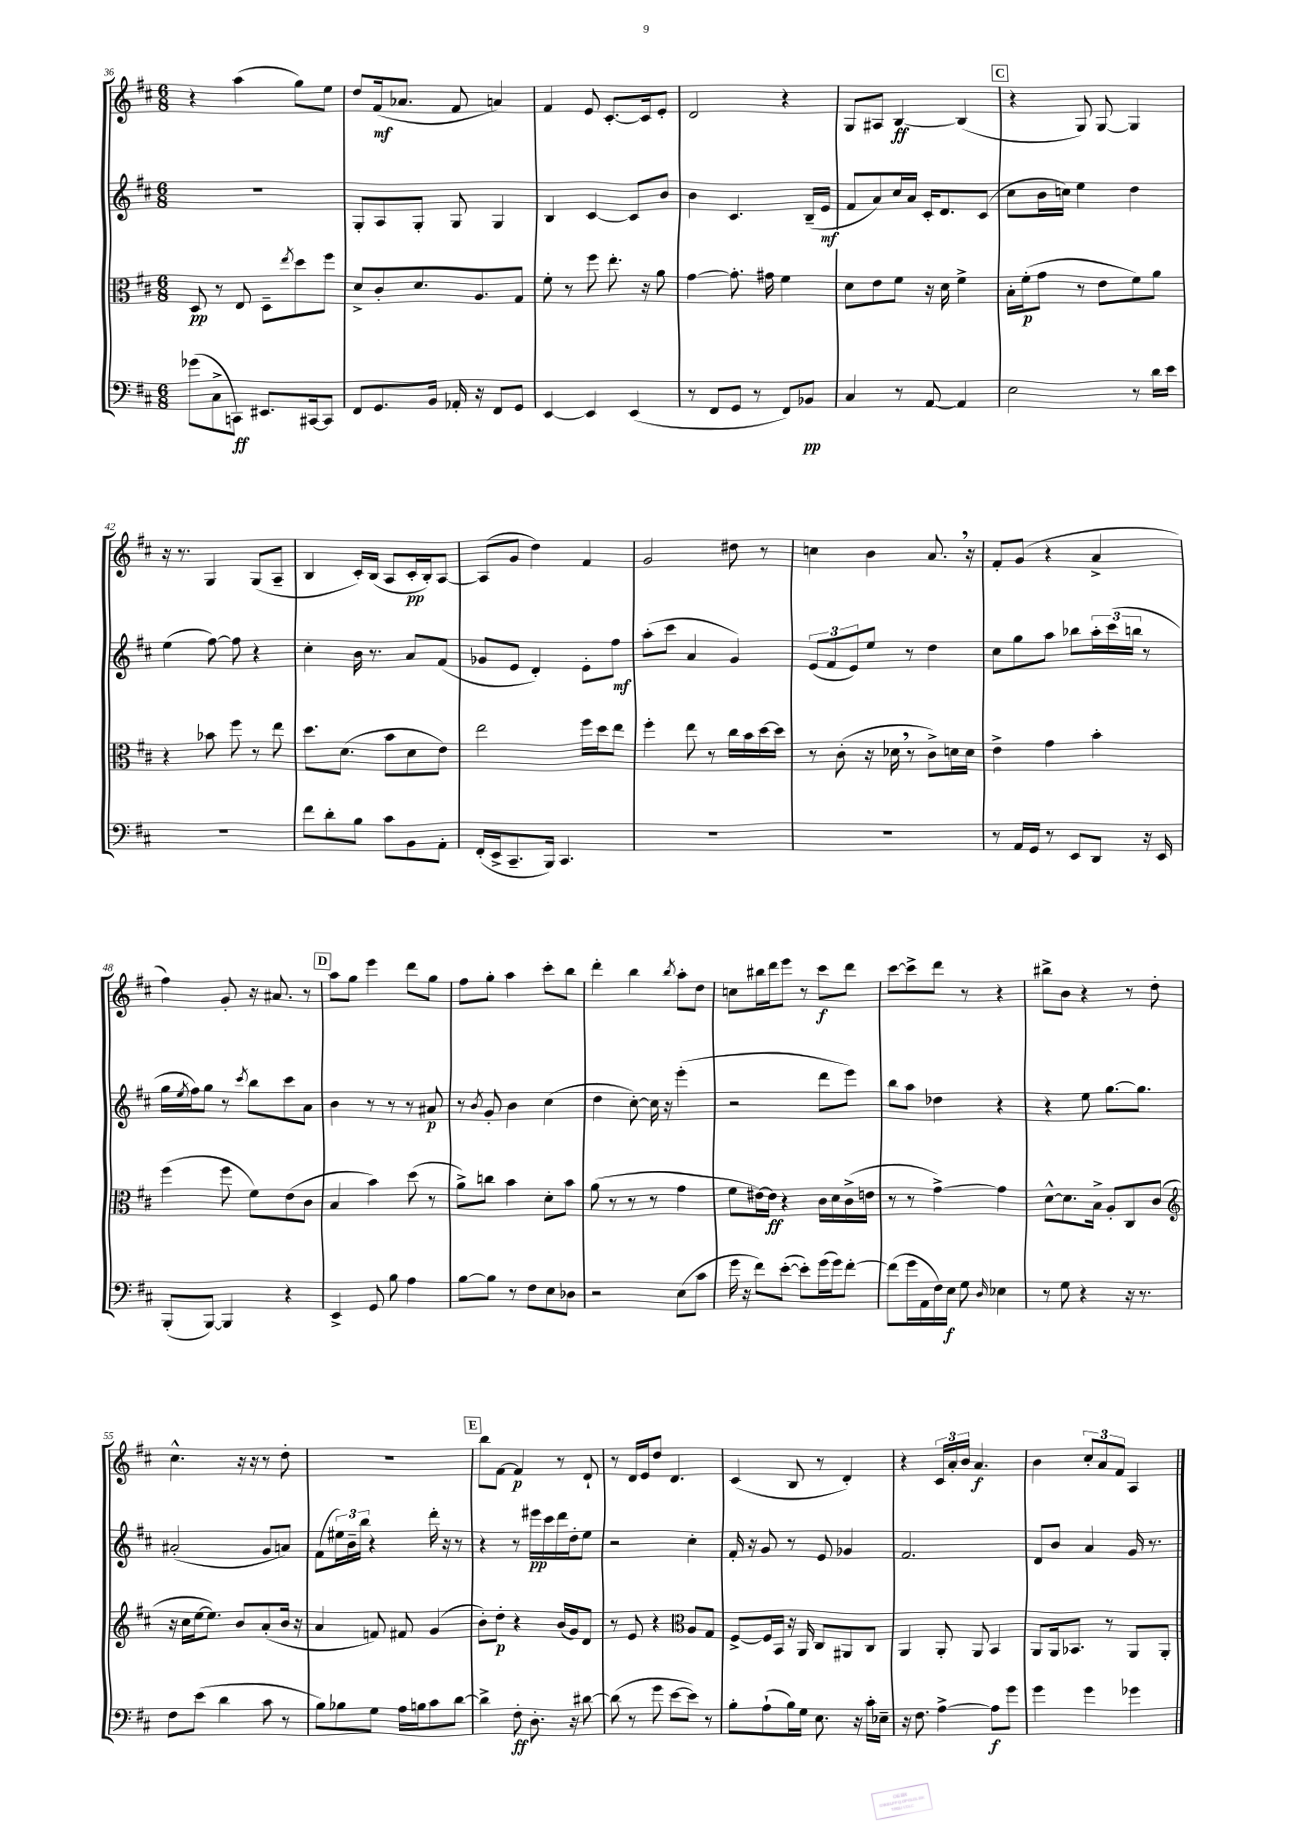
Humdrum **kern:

**kern	**dynam	**kern	**dynam	**kern	**dynam	**kern	**dynam
*part4	*part4	*part3	*part3	*part2	*part2	*part1	*part1
*staff4	*staff4	*staff3	*staff3	*staff2	*staff2	*staff1	*staff1
*clefF4	*	*clefC3	*	*clefG2	*	*clefG2	*
*k[f#c#]	*	*k[f#c#]	*	*k[f#c#]	*	*k[f#c#]	*
*M6/8	*	*M6/8	*	*M6/8	*	*M6/8	*
=36	=36	=36	=36	=36	=36	=36	=36
(8g-X\L	.	8D/	pp	2.r	.	4r	.
8C#^\	.	8r	.	.	.	.	.
8CCn\J)	ff	8E/	.	.	.	(4aa\	.
8.EE#X/L	.	8D~\L	.	.	.	.	.
.	.	8qee/	.	.	.	.	.
.	.	8dd\	.	.	.	8gg\L)	.
[16CC#X/k	.	.	.	.	.	.	.
8CC#/J]	.	8ff#\J	.	.	.	8ee\J	.
=37	=37	=37	=37	=37	=37	=37	=37
8FF#/L	.	8d^/L	.	8G'/L	.	8dd/L	.
8.GG/	.	8c#'/	.	8A/	.	(16f#/k	mf
.	.	.	.	.	.	8.a-X/J	.
.	.	8.d/	.	8G'/J	.	.	.
16BB/Jk	.	.	.	.	.	.	.
16AA-X'/	.	.	.	8G/	.	8f#/	.
16r	.	8.A/	.	.	.	.	.
8FF#/L	.	.	.	4G/	.	4an/)	.
8GG/J	.	8G/J	.	.	.	.	.
=38	=38	=38	=38	=38	=38	=38	=38
[4EE/	.	8f#'\	.	4B/	.	4f#/	.
.	.	8r	.	.	.	.	.
4EE/]	.	8ff#\	.	[4c#/	.	8e/	.
.	.	8.ee'\	.	.	.	[8.c#'/L	.
(4EE/	.	.	.	8c#/L]	.	.	.
.	.	16r	.	.	.	16c#/k]	.
.	.	8a\	.	8b/J	.	8e'/J	.
=39	=39	=39	=39	=39	=39	=39	=39
8r	.	[4g\	.	4b\	.	2d/	.
8FF#/L	.	.	.	.	.	.	.
8GG/J	.	8.g'\]	.	4.c#/	.	.	.
8r	.	.	.	.	.	.	.
.	.	16g#X\	.	.	.	.	.
8FF#/L)	.	4f#\	.	.	.	4r	.
8BB-X/J	pp	.	.	(16B~/LL	.	.	.
.	.	.	.	16e/JJ	mf	.	.
=40	=40	=40	=40	=40	=40	=40	=40
4C#/	.	8d\L	.	8f#/L	.	8G/L	.
.	.	8e\	.	8a/)	.	8A#X/J	.
8r	.	8f#\J	.	16cc#/L	.	[4B/	ff
.	.	.	.	16a/JJ	.	.	.
[8AA/	.	16r	.	16c#'/KL	.	.	.
.	.	16d\	.	8.d/	.	.	.
4AA/]	.	4f#^\	.	.	.	(4B/]	.
.	.	.	.	(8c#/J	.	.	.
!!LO:REH:place=s1:t=C
=41	=41	=41	=41	=41	=41	=41	=41
2E\	.	16B'\LL	.	8cc#\L	.	4r	.
.	.	(16f#'\J	p	.	.	.	.
.	.	8g\J	.	16b\L	.	.	.
.	.	.	.	16ccn\JJ)	.	.	.
.	.	8r	.	4ee\	.	8G/)	.
.	.	8e\L	.	.	.	[8G/	.
8r	.	8f#\)	.	4dd\	.	4G/]	.
16d\LL	.	8a\J	.	.	.	.	.
16e\JJ	.	.	.	.	.	.	.
!!LO:LB:g=z
=42	=42	=42	=42	=42	=42	=42	=42
2.r	.	4r	.	(4ee\	.	16r	.
.	.	.	.	.	.	8.r	.
.	.	8b-X\	.	[8ff#\)	.	4G/	.
.	.	8ff#\	.	8ff#\]	.	.	.
.	.	8r	.	4r	.	(8G/L	.
.	.	8ee\	.	.	.	8A~/J	.
=43	=43	=43	=43	=43	=43	=43	=43
8f#\L	.	8.dd\L	.	4cc#'\	.	4B/	.
8d'\	.	.	.	.	.	.	.
.	.	(8.d\J	.	.	.	.	.
8B\J	.	.	.	16b\	.	16c#'/LL)	.
.	.	.	.	8.r	.	(16B/JJ	.
8c#\L	.	8b\L	.	.	.	8A/L	.
8BB\	.	8d\	.	8a/L	.	16c#'/L	pp
.	.	.	.	.	.	16B'/J)	.
8AA'\J	.	8e\J)	.	(8f#/J	.	[8A/J	.
=44	=44	=44	=44	=44	=44	=44	=44
(16FF#'/LL	.	2ee\	.	8g-X/L	.	(8A/L]	.
16EE^/J	.	.	.	.	.	.	.
8.CC#~/	.	.	.	8e/J	.	8g/J	.
.	.	.	.	4d'/)	.	4dd\)	.
16BBB/Jk)	.	.	.	.	.	.	.
4.CC#/	.	.	.	.	.	.	.
.	.	16ff#\LL	.	8e'\L	.	4f#/	.
.	.	16dd\J	.	.	.	.	.
.	.	8ee\J	.	8ff#\J	mf	.	.
=45	=45	=45	=45	=45	=45	=45	=45
2.r	.	4ff#'\	.	(8aa'\L	.	2g/	.
.	.	.	.	8ccc#\J	.	.	.
.	.	8ee\	.	4a/	.	.	.
.	.	8r	.	.	.	.	.
.	.	16cc#\LL	.	4g/)	.	8dd#X\	.
.	.	16b\	.	.	.	.	.
.	.	[16dd\	.	.	.	8r	.
.	.	16dd\JJ]	.	.	.	.	.
=46	=46	=46	=46	=46	=46	=46	=46
2.r	.	8r	.	(12e/L	.	4ccn\	.
.	.	.	.	12f#/	.	.	.
.	.	(8c#'\	.	.	.	.	.
.	.	.	.	12e/)	.	.	.
.	.	16r	.	8ee/J	.	4b\	.
.	.	16d-X,\	.	.	.	.	.
.	.	8r	.	8r	.	.	.
.	.	8c#^\L)	.	4dd\	.	8.a,/	.
.	.	16dn\L	.	.	.	.	.
.	.	16d\JJ	.	.	.	16r	.
=47	=47	=47	=47	=47	=47	=47	=47
8r	.	4e^\	.	8cc#\L	.	8f#'/L	.
16AA/LL	.	.	.	8gg\	.	(8g/J	.
16GG/JJ	.	.	.	.	.	.	.
8r	.	4g\	.	8aa\J	.	4r	.
8EE/L	.	.	.	8bb-X\L	.	.	.
8DD/J	.	4b'\	.	24aa'\L	.	4a^/	.
.	.	.	.	(24ccc#\	.	.	.
.	.	.	.	24bbn\JJ	.	.	.
16r	.	.	.	8r	.	.	.
16EE/	.	.	.	.	.	.	.
!!LO:LB:g=z
=48	=48	=48	=48	=48	=48	=48	=48
(8BBB'/L	.	(4ff#\	.	16gg\LL	.	4ff#\)	.
.	.	.	.	8qee/	.	.	.
.	.	.	.	16ff#\J)	.	.	.
[8BBB/J)	.	.	.	8gg\J	.	.	.
4BBB/]	.	8ff#\	.	8r	.	8g'/	.
.	.	.	.	8qccc#/	.	.	.
.	.	8f#\L)	.	8bb\L	.	16r	.
.	.	.	.	.	.	8.a#X/	.
4r	.	(8e\	.	8ccc#\	.	.	.
.	.	8c#\J	.	8a\J	.	8r	.
!!LO:REH:place=s1:t=D
=49	=49	=49	=49	=49	=49	=49	=49
4EE^/	.	4B/	.	4b\	.	8aa\L	.
.	.	.	.	.	.	8gg\J	.
8GG/	.	4b\)	.	8r	.	4eee\	.
8B\	.	.	.	8r	.	.	.
4A\	.	(8dd\	.	8r	.	8ddd\L	.
.	.	8r	.	8a#X/	p	8gg\J	.
=50	=50	=50	=50	=50	=50	=50	=50
[8B\L	.	8a^\L)	.	8r	.	8ff#\L	.
.	.	.	.	8qb/	.	.	.
8B\J]	.	8ccn\J	.	8g'/	.	8gg'\J	.
8r	.	4b\	.	4b\	.	4aa\	.
8F#\L	.	.	.	.	.	.	.
8E\	.	8d'\L	.	(4cc#\	.	8ccc#'\L	.
8D-X\J	.	8b\J	.	.	.	8bb\J	.
=51	=51	=51	=51	=51	=51	=51	=51
2r	.	(8a\	.	4dd\	.	4ddd'\	.
.	.	8r	.	.	.	.	.
.	.	8r	.	[8cc#'\)	.	4bb\	.
.	.	8r	.	16cc#\]	.	.	.
.	.	.	.	16r	.	.	.
.	.	.	.	.	.	8qbb/	.
(8E\L	.	4g\	.	(4eee'\	.	8aa'\L	.
8c#\J	.	.	.	.	.	8dd\J	.
=52	=52	=52	=52	=52	=52	=52	=52
16g\	.	8f#\L	.	2r	.	8ccn\L	.
16r	.	.	.	.	.	.	.
8f#\L)	.	[16e#X\L)	.	.	.	16bb#X\L	.
.	.	16e#\JJ]	ff	.	.	16ddd\J	.
([8e'\J	.	4r	.	.	.	8eee\J	.
8e'\L])	.	.	.	.	.	8r	.
(16g\L	.	16c#\LL	.	8ddd\L	.	8ccc#\L	f
16g\J)	.	16d\	.	.	.	.	.
[8f#'\J	.	(16c#^\	.	8eee\J)	.	8ddd\J	.
.	.	16en\JJ	.	.	.	.	.
=53	=53	=53	=53	=53	=53	=53	=53
(8f#\L]	.	8r	.	8bb\L	.	[8ccc#\L	.
16g\L	.	8r	.	8aa\J	.	8ccc#^\]	.
16AA\	.	.	.	.	.	.	.
16F#\)	.	[4g^\)	.	4dd-X\	.	8ddd\J	.
16E\JJ	f	.	.	.	.	.	.
8G\	.	.	.	.	.	8r	.
16qqD/	.	.	.	.	.	.	.
4E-X\	.	4g\]	.	4r	.	4r	.
=54	=54	=54	=54	=54	=54	=54	=54
8r	.	[8d^^\L	.	4r	.	8bb#X^\L	.
8G\	.	8.d\]	.	.	.	8b\J	.
4r	.	.	.	8ee\	.	4r	.
.	.	16B^\Jk	.	.	.	.	.
.	.	8A'/L	.	[8.gg\L	.	.	.
16r	.	8C#/	.	.	.	8r	.
8.r	.	.	.	8.gg\J]	.	.	.
.	.	(8c#/J	.	.	.	8dd'\	.
!!LO:LB:g=z
=55	=55	=55	=55	=55	=55	=55	=55
*	*	*clefG2	*	*	*	*	*
8F#\L	.	16r	.	(2a#X'/	.	4.cc#^^\	.
.	.	16cc#\LL	.	.	.	.	.
(8e\J	.	[16ee\J	.	.	.	.	.
.	.	8.ee\J])	.	.	.	.	.
4d\	.	.	.	.	.	.	.
.	.	8b/L	.	.	.	16r	.
.	.	.	.	.	.	16r	.
8c#\	.	(8a'/	.	8g/L	.	8r	.
8r	.	16b/Jk	.	8an/J)	.	8dd'\	.
.	.	16r	.	.	.	.	.
=56	=56	=56	=56	=56	=56	=56	=56
8B\L)	.	4a/	.	(8f#\L	.	2.r	.
8B-X\	.	.	.	24ee#X\L)	.	.	.
.	.	.	.	24b~\	.	.	.
.	.	.	.	24bb\JJ	.	.	.
8G\J	.	8fn/)	.	4r	.	.	.
16A\LL	.	8f#X/	.	.	.	.	.
16Bn\J	.	.	.	.	.	.	.
8c#\	.	(4g/	.	16ddd'\	.	.	.
.	.	.	.	16r	.	.	.
[8d\J	.	.	.	8r	.	.	.
!!LO:REH:place=s1:t=E
=57	=57	=57	=57	=57	=57	=57	=57
4d^\]	.	8b'\L)	.	4r	.	8bb\L	.
.	.	8dd'\J	p	.	.	[8f#\J	.
8F#'\	ff	4r	.	8r	.	4f#/]	p
8.D'\	.	.	.	16eee#X\LL	pp	.	.
.	.	.	.	16ccc#\	.	.	.
.	.	(16b/LL	.	16ddd\	.	8r	.
16r	.	16g/J)	.	16dd'\J	.	.	.
[8d#X\	.	8d/J	.	8ee\J	.	8d`/	.
=58	=58	=58	=58	=58	=58	=58	=58
(8d#\]	.	8r	.	2r	.	8r	.
8r	.	8e/	.	.	.	16d/LL	.
.	.	.	.	.	.	16e/J	.
8g\	.	4r	.	.	.	8dd/J	.
[8e\L	.	.	.	.	.	4.d/	.
*	*	*clefC3	*	*	*	*	*
8e\J])	.	8A/L	.	4cc#'\	.	.	.
8r	.	8G/J	.	.	.	.	.
=59	=59	=59	=59	=59	=59	=59	=59
8B'\L	.	[8F#^/L	.	16f#'/	.	(4c#/	.
.	.	.	.	16r	.	.	.
(8A`\	.	16F#/L]	.	8g/	.	.	.
.	.	16BB/JJ	.	.	.	.	.
16B\L)	.	16r	.	8r	.	8B/	.
16G\JJ	.	16AA/	.	.	.	.	.
8.E\	.	8C#/L	.	8e/	.	8r	.
.	.	8AA#X/	.	4g-X/	.	4d'/)	.
16r	.	.	.	.	.	.	.
16c#'\LL	.	8C#/J	.	.	.	.	.
16E-X~\JJ	.	.	.	.	.	.	.
=60	=60	=60	=60	=60	=60	=60	=60
16r	.	4AA/	.	2.f#/	.	4r	.
8.F#\	.	.	.	.	.	.	.
[4A^\	.	8AA'/	.	.	.	24c#/LL	.
.	.	.	.	.	.	24a'/	.
.	.	.	.	.	.	24b/JJ	.
.	.	8AA/	.	.	.	4.a/	f
8A\L]	f	4BB/	.	.	.	.	.
8g\J	.	.	.	.	.	.	.
=61	=61	=61	=61	=61	=61	=61	=61
4g\	.	8AA/L	.	8d/L	.	4b\	.
.	.	16AA/k	.	8b/J	.	.	.
.	.	8.BB-X/J	.	.	.	.	.
4g\	.	.	.	4a/	.	12cc#'/L	.
.	.	.	.	.	.	12a/	.
.	.	8r	.	.	.	.	.
.	.	.	.	.	.	12f#/J	.
4g-X\	.	8AA/L	.	16g/	.	4A/	.
.	.	.	.	8.r	.	.	.
.	.	8AA'/J	.	.	.	.	.
==	==	==	==	==	==	==	==
*-	*-	*-	*-	*-	*-	*-	*-
